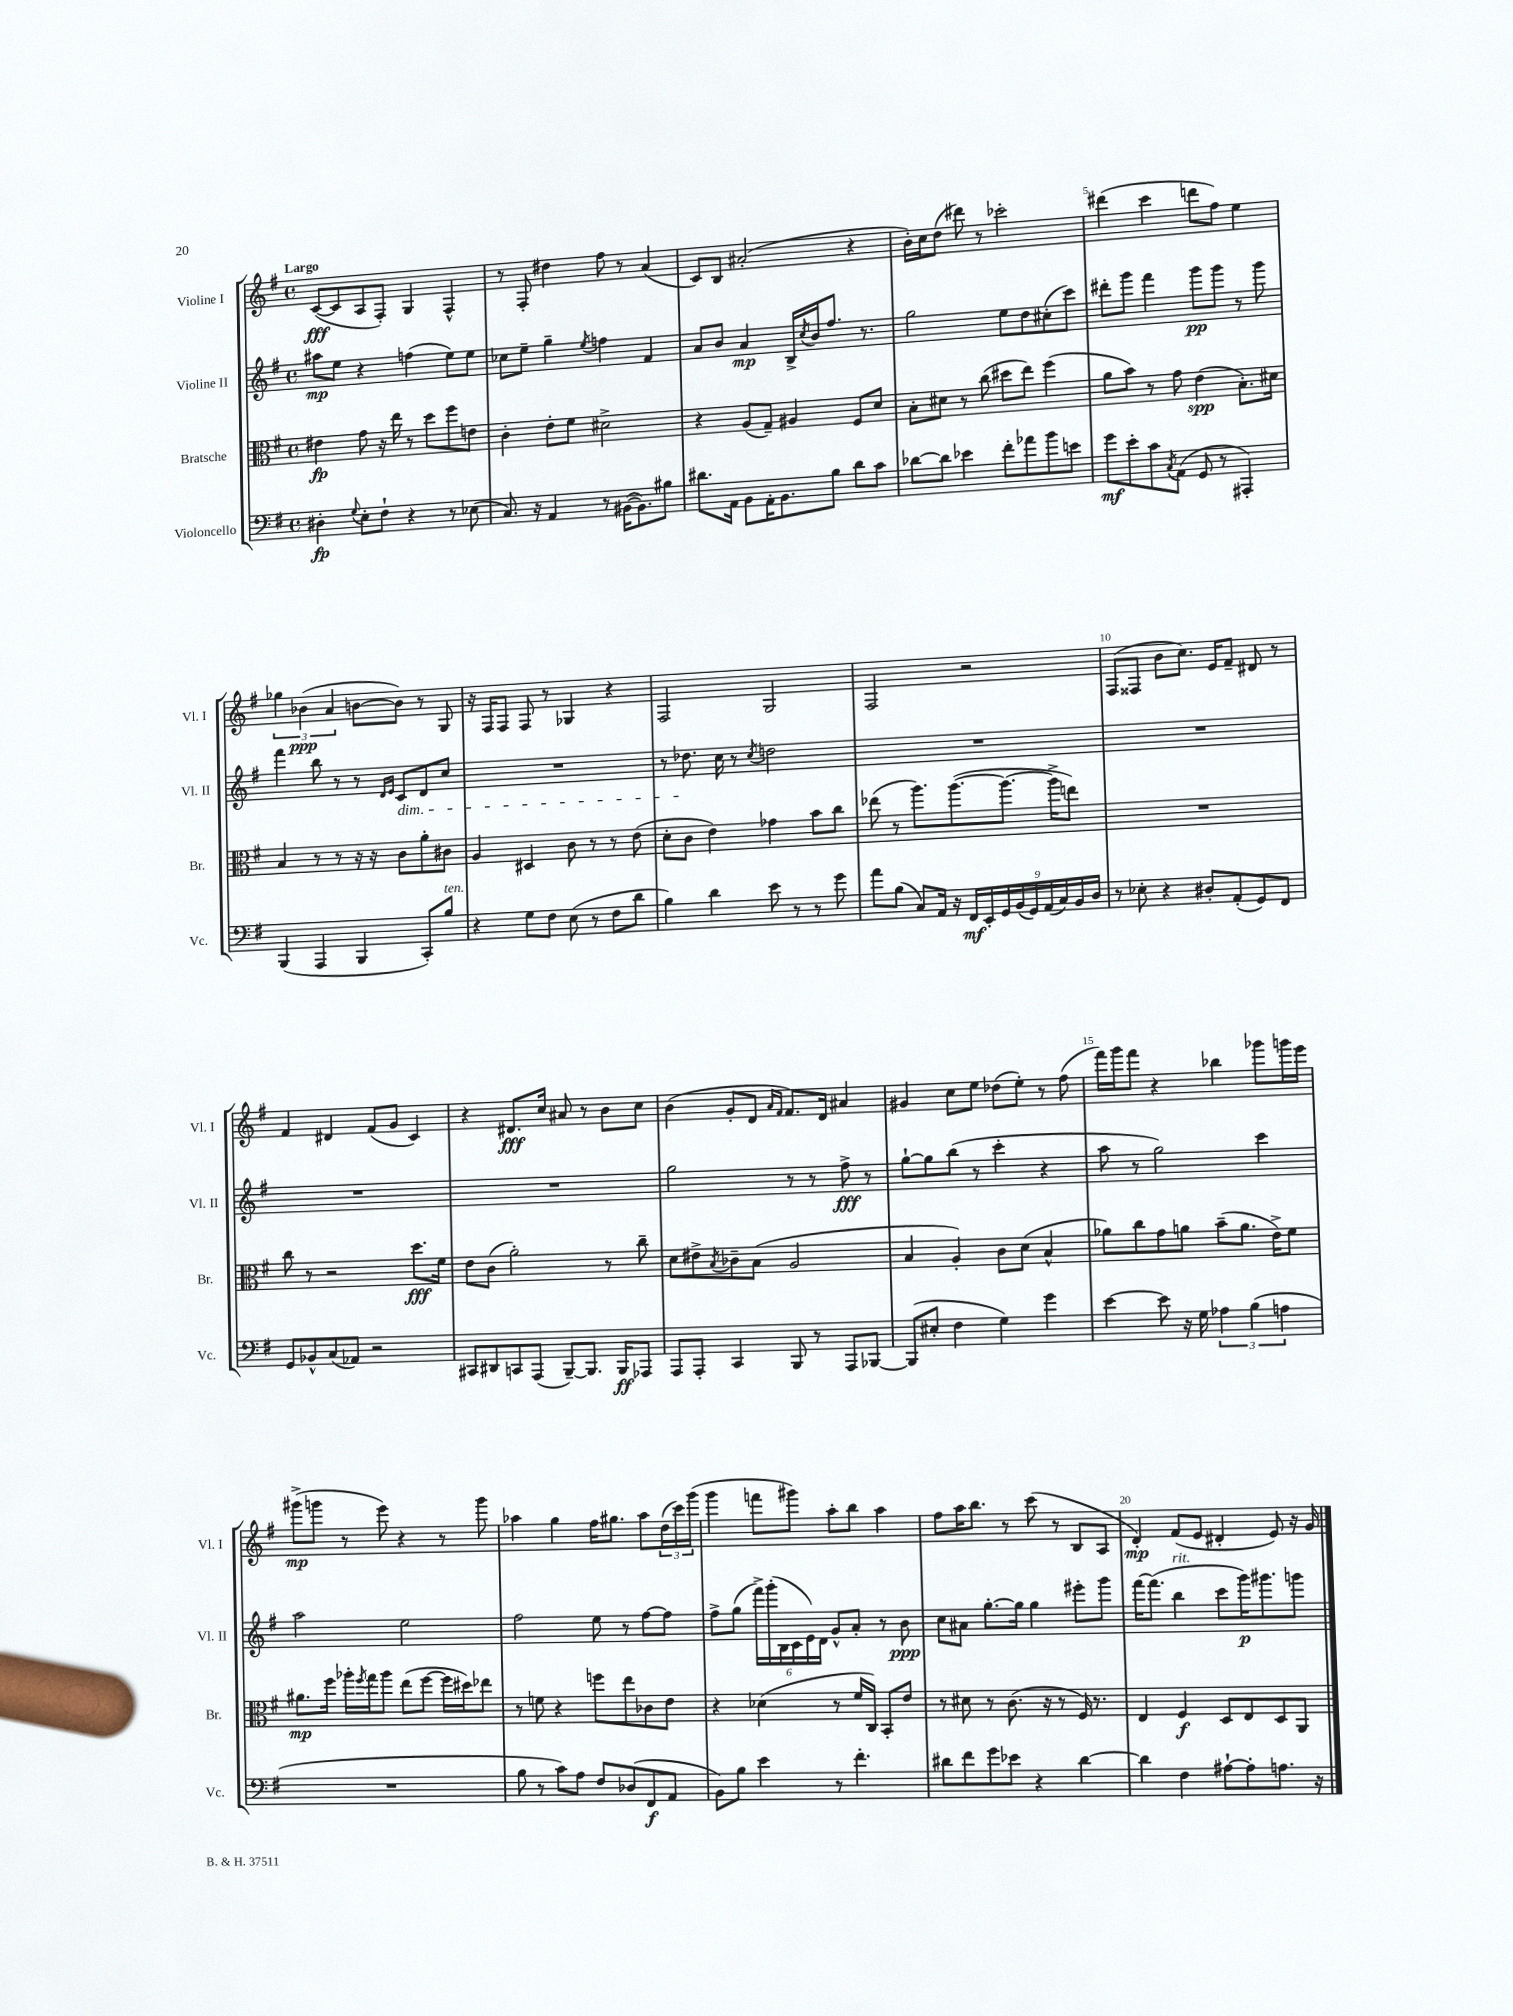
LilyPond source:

<<
\new StaffGroup <<
\new Staff = "s0" \with { instrumentName = "Violine I" shortInstrumentName = "Vl. I" } {
    \clef treble \key g \major \defaultTimeSignature \time 4/4 \tempo "Largo"
    c'8~\fff( c'8 a8 fis8-.) g4 fis4-^ |
    r8 fis8-. dis''4 fis''8 r8 a'4( |
    c'8) b8 ais'2-.( r4 |
    b'16-.) c''16 d''8( dis'''8) r8 ces'''2-. |
    dis'''4( c'''4 d'''8 fis''8) e''4 |
    \tuplet 3/2 { ges''4 bes'4\ppp( a'4 } b'8~ b'8) r8 g8 |
    r16 fis16 fis8 fis8 r8 ges4 r4 |
    fis2 g2 |
    fis2 r2 |
    fis8( fisis8 b'8 c''8.) e'16 fis'8-- dis'8 r8 |
    fis'4 dis'4 fis'8( g'8 c'4) |
    r4 dis'8.\fff c''16 ais'8 r8 b'8 c''8 |
    b'4( g'8-. d'8 \grace { a'16 fis'16 } fis'8.) d'16 ais'4 |
    gis'4 c''8 e''8 des''8( e''8-.) r8 fis''8( |
    fis'''16) g'''16 fis'''8 r4 bes''4 ges'''8 g'''16 e'''16 |
    gis'''8->\mp( g'''8 r8 e'''8) r4 r8 g'''8 |
    aes''4 g''4 fis''16 gis''8. aes''8 \tuplet 3/2 { d''16( c'''16) g'''16( } |
    g'''4 f'''8 gis'''8) a''8-. b''8 a''4 |
    fis''8 a''16 b''8. r8 c'''8( r8 b8 a8 |
    d'4-.\mp) fis'8( e'8 dis'4-. e'8) r16 g'16 \bar "|." |
}
\new Staff = "s1" \with { instrumentName = "Violine II" shortInstrumentName = "Vl. II" } {
    \clef treble \key g \major \defaultTimeSignature \time 4/4
    ais''8\mp e''8 r4 f''4( e''8) e''8 |
    ces''8 e''8-- g''4-- \acciaccatura { e''8 } f''4 fis'4 |
    a'8 b'8 a'4\mp b16-> \acciaccatura { c''8 } b'16 fis''8. r8. |
    g''2 e''8 d''8 cis''8-.( c'''8) |
    dis'''8-. g'''8 fis'''4 g'''8\pp g'''8 r8 g'''8 |
    fis'''4 b''8 r8 r8 \grace { d'16 e'16 } c'8\dim d'8 c''8 |
    R1 |
    r8 des''8.\! c''16 r8 \acciaccatura { c''8 } d''2 |
    R1 |
    R1 |
    R1 |
    R1 |
    g''2 r8 r8 fis''8->\fff r8 |
    g''8~-! g''8 b''8( r8 c'''4-. r4 |
    a''8 r8 g''2) c'''4 |
    a''2 e''2 |
    fis''2 e''8 r8 fis''8~ fis''8 |
    fis''8-> g''8( \tuplet 6/4 { fis'''16->) g'''16-.( b16 c'16 e'16) d'16 } g'8-^ a'8-. r8 b'8\ppp |
    c''8 ais'8 g''8.~-. g''16 g''4 eis'''8-. g'''8 |
    fis'''16~ fis'''8.( b''4^\markup { \italic "rit." } c'''8 g'''16\p) gis'''8. g'''8 \bar "|." |
}
\new Staff = "s2" \with { instrumentName = "Bratsche" shortInstrumentName = "Br." } {
    \clef alto \key g \major \defaultTimeSignature \time 4/4
    eis'4\fp g'8 r16 e''16 r8 d''8 fis''8 e'8 |
    c'4-. e'8-. fis'8 dis'2-> |
    r4 a8( g8--) ais4 fis8 d'8 |
    b8-. dis'8 r8 c''8( dis''8 e''8) fis''4( |
    a'8 b'8) r8 g'8 e'4\spp( b8.-.) dis'16 |
    b4 r8 r8 r16 r16 c'8 a'8-. cis'8 |
    a4 dis4 c'8 r8 r8 e'8( |
    d'8-. c'8 e'4) ges'4 b'8 c''8 |
    ees''8( r8 a''8.) a''8.~( a''8.~ a''16-> e''8) |
    R1 |
    c''8 r8 r2 d''8.\fff fis'16 |
    e'8 c'8( a'2-.) r8 c''8-- |
    d'8 eis'8-> \acciaccatura { b8 } ces'8-- b8( a2 |
    b4 a4-.) c'8 d'8( b4-^ |
    aes'8) c''8 g'8 a'8 b'8--( a'8. e'16->) fis'8 |
    ais'8.\mp fis''16 aes''16-. \acciaccatura { fis''8 } g''16 aes''8 e''8( fis''8~ fis''16 dis''16) ees''8 |
    r8 f'8 r4 f''8 e''8 ces'8 e'8 |
    r4 des'4( r8 fis'16 c16) b,8-. e'8 |
    r8 dis'8 r8 c'8.( r16 r8 fis16) r8. |
    e4 fis4\f d8 e8 d8 a,8 \bar "|." |
}
\new Staff = "s3" \with { instrumentName = "Violoncello" shortInstrumentName = "Vc." } {
    \clef bass \key g \major \defaultTimeSignature \time 4/4
    dis4-.\fp \appoggiatura { g8 } e8-. fis8-! r4 r8 ees8( |
    c8.) r16 a,4 r8 bis,16~( bis,8.) bis8 |
    dis'8. a,16 b,8 a,16-. b,8. b8 dis'8 c'8 |
    des'8~ des'8 ees'4 fis'8-. aes'8 b'8 e'8 |
    g'8\mf e'8-. c'8 \acciaccatura { c8 } a,8( g,8 r8 ais,,4-.) |
    b,,4( a,,4 b,,4 c,8-.) b8^\markup { \italic "ten." } |
    r4 g8 fis8 e8( r8 fis8 d'8 |
    b4) d'4 e'8 r8 r8 g'8 |
    a'8 b8( c8) a,16 r16 \tuplet 9/8 { fis,16\mf e,16-. g,16 b,16( g,16) a,16( c16) b,16 d16 } |
    r8 ees8-. r4 dis8-. a,8-.( g,8) fis,8 |
    g,8 bes,8-^ c8( aes,8) r2 |
    cis,8 dis,8 c,8 a,,8( b,,8~--) b,,8. b,,16\ff aes,,8 |
    a,,8 a,,8-. c,4 b,,8 r8 a,,8 bes,,8~ |
    bes,,8( eis8-. fis4 g4) g'4 |
    e'4~ e'8 r16 g16 \tuplet 3/2 { aes4 b4( a4 } |
    R1 |
    b8 r8 c'8) a8 fis8 des8( fis,8\f a,8 |
    b,8) b8 e'4 r8 fis'4.-. |
    dis'8 fis'8 g'8 ees'8 r4 dis'4~ |
    dis'4 fis4 ais8~-! ais8-. a8. r16 \bar "|." |
}
>>
>>
\layout { \context { \Score \override BarNumber.break-visibility = ##(#f #t #t) barNumberVisibility = #(every-nth-bar-number-visible 5) } }
